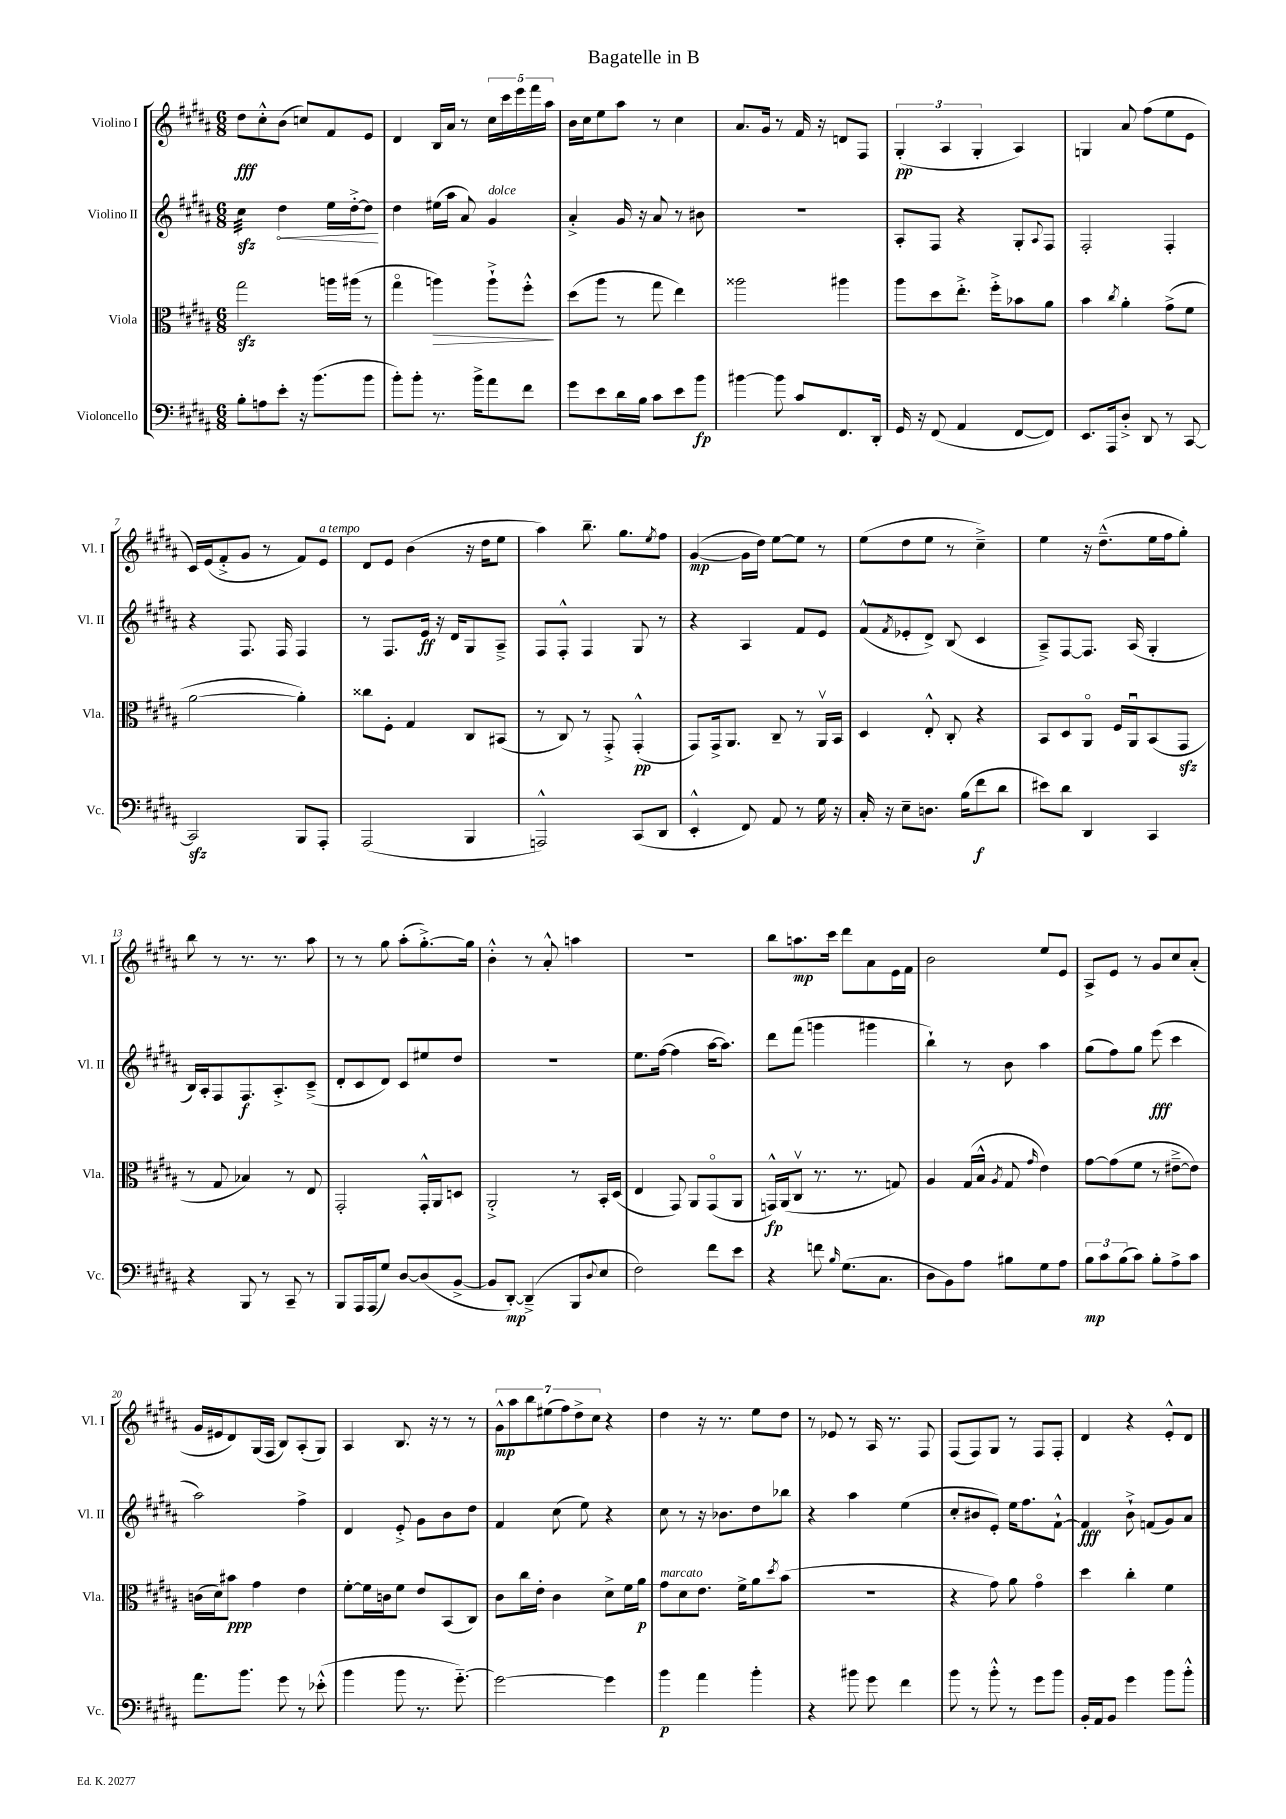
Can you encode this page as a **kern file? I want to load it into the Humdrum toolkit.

**kern	**dynam	**kern	**dynam	**kern	**dynam	**kern	**dynam
*part4	*part4	*part3	*part3	*part2	*part2	*part1	*part1
*staff4	*staff4	*staff3	*staff3	*staff2	*staff2	*staff1	*staff1
*I"Violoncello	*	*I"Viola	*	*I"Violino II	*	*I"Violino I	*
*I'Vc.	*	*I'Vla.	*	*I'Vl. II	*	*I'Vl. I	*
*clefF4	*	*clefC3	*	*clefG2	*	*clefG2	*
*k[f#c#g#d#a#]	*	*k[f#c#g#d#a#]	*	*k[f#c#g#d#a#]	*	*k[f#c#g#d#a#]	*
*M6/8	*	*M6/8	*	*M6/8	*	*M6/8	*
=1	=1	=1	=1	=1	=1	=1	=1
*	*	*	*	*tremolo	*	*	*
8B'\L	.	2gg#zz\	.	32cc#zz\LLL	.	8dd#\L	fff
.	.	.	.	32cc#zz\	.	.	.
.	.	.	.	32cc#zz\	.	.	.
.	.	.	.	32cc#zz\	.	.	.
8An\	.	.	.	32cc#zz\	.	8cc#'^^\	.
.	.	.	.	32cc#zz\	.	.	.
.	.	.	.	32cc#zz\	.	.	.
.	.	.	.	32cc#zz\JJJ	.	.	.
*	*	*	*	*Xtremolo	*	*	*
!	!	!	!	!	!LO:HP:b	!	!
8e'\J	.	.	.	4dd#\	<	(8b\J	.
16r	.	.	.	.	.	8ccn/L)	.
(8.b\L	.	.	.	.	.	.	.
.	.	16aan\LL	.	16ee\LL	.	8f#/	.
.	.	(16aa#X\JJ	.	[16dd#'^\J	.	.	.
8b\J	.	8r	.	8dd#\J]	.	8e/J	.
.	.	.	.	.	[	.	.
=2	=2	=2	=2	=2	=2	=2	=2
8b'\L)	.	4gg#\	.	4dd#\	.	4d#/	.
8b'\J	.	.	.	.	.	.	.
!	!	!	!LO:HP:b	!	!	!	!
8.r	.	4aan\)	>	(16ee#X\LL	.	16B/LL	.
.	.	.	.	16aa#\JJ	.	16a#/JJ	.
.	.	.	.	8a#/)	.	8r	.
16b^\KL	.	.	.	.	.	.	.
!	!	!	!	!LO:TX:a:i:t=dolce	!	!	!
8a#\	.	8aa`^\L	.	4g#/	.	20cc#\LL	.
.	.	.	.	.	.	20ccc#\	.
.	.	.	.	.	.	20eee\	.
8f#\J	.	8ff#'^^\J	.	.	.	.	.
.	.	.	.	.	.	20fff#\	.
.	.	.	.	.	.	20aa#\JJ	.
.	.	.	]	.	.	.	.
=3	=3	=3	=3	=3	=3	=3	=3
8g#\L	.	(8dd#\L	.	4a#'^/	.	16b\LL	.
.	.	.	.	.	.	16cc#\J	.
8e\	.	8aa#\J	.	.	.	8ee\	.
16d#\L	.	8r	.	16g#/	.	8aa#\J	.
16B\JJ	.	.	.	16r	.	.	.
8c#\L	.	8gg#\	.	8a#/	.	8r	.
8e\	.	4ee\)	.	8r	.	4cc#\	.
8b\J	fp	.	.	8b#X\	.	.	.
=4	=4	=4	=4	=4	=4	=4	=4
[4b#X\	.	2aa##X\	.	2.r	.	8.a#/L	.
.	.	.	.	.	.	16g#/Jk	.
8b#\]	.	.	.	.	.	8r	.
8c#/L	.	.	.	.	.	16f#/	.
.	.	.	.	.	.	16r	.
8.FF#/	.	4aa#X\	.	.	.	8dn/L	.
.	.	.	.	.	.	8F#/J	.
16DD#'/Jk	.	.	.	.	.	.	.
=5	=5	=5	=5	=5	=5	=5	=5
16GG#/	.	8aa#\L	.	8A#'/L	.	(6G#'/	pp
16r	.	.	.	.	.	.	.
(8FF#/	.	8dd#\	.	8F#/J	.	.	.
.	.	.	.	.	.	6A#/	.
4AA#/	.	8.ee'^\J	.	4r	.	.	.
.	.	.	.	.	.	6G#'/	.
.	.	16ff#'^\KL	.	.	.	.	.
[8FF#/L	.	8b-X\	.	8G#'/L	.	4A#/)	.
.	.	.	.	8qqA#/	.	.	.
8FF#/J])	.	8a#\J	.	8F#/J	.	.	.
=6	=6	=6	=6	=6	=6	=6	=6
8.EE/L	.	4b\	.	2F#'/	.	4Gn/	.
16AAA#/k	.	.	.	.	.	.	.
.	.	8qcc#/	.	.	.	.	.
8D#'^/J	.	4a#'\	.	.	.	8a#/	.
8DD#/	.	.	.	.	.	(8ff#\L	.
8r	.	(8g#^\L	.	4F#'/	.	8ee\	.
[8CC#/	.	8f#\J	.	.	.	8e\J	.
!!LO:LB:g=z
=7	=7	=7	=7	=7	=7	=7	=7
2CC#zz/]	.	[2a#\	.	4r	.	16c#/LL)	.
.	.	.	.	.	.	(16e/J	.
.	.	.	.	.	.	8f#'^/	.
.	.	.	.	8.F#/	.	8g#/J	.
.	.	.	.	.	.	8r	.
.	.	.	.	16F#/	.	.	.
8BBB/L	.	4a#'\])	.	4F#/	.	8f#/L)	.
!	!	!	!	!	!	!LO:TX:a:i:t=a tempo	!
8AAA#'/J	.	.	.	.	.	8e/J	.
=8	=8	=8	=8	=8	=8	=8	=8
(2AAA#/	.	8cc##X\L	.	8r	.	8d#/L	.
.	.	8F#'\J	.	8.F#/L	.	8e/J	.
.	.	4G#/	.	.	.	(4b\	.
.	.	.	.	16e/Jk	ff	.	.
.	.	.	.	16r	.	.	.
.	.	.	.	16d#/KL	.	.	.
4BBB/	.	8C#/L	.	8G#/	.	16r	.
.	.	.	.	.	.	16dd#\KL	.
.	.	(8BB#X/J	.	8A#~^/J	.	8ee\J	.
=9	=9	=9	=9	=9	=9	=9	=9
2AAAn^^/)	.	8r	.	8F#/L	.	4aa#\)	.
.	.	8C#/)	.	8F#'^^/J	.	.	.
.	.	8r	.	4F#/	.	8.bb~\	.
.	.	8GG#'^/	.	.	.	.	.
.	.	.	.	.	.	8.gg#\L	.
(8CC#/L	.	(4GG#'^^/	pp	8G#/	.	.	.
.	.	.	.	.	.	8qee/	.
8DD#/J	.	.	.	8r	.	8ff#\J	.
=10	=10	=10	=10	=10	=10	=10	=10
4EE'^^/	.	8GG#/L)	.	4r	.	([4g#/	mp
.	.	16GG#^/k	.	.	.	.	.
.	.	8.AA#/J	.	.	.	.	.
8FF#/)	.	.	.	4A#/	.	16g#\LL]	.
.	.	.	.	.	.	16dd#\JJ)	.
8AA#/	.	8C#~/	.	.	.	[8ee\L	.
8r	.	8r	.	8f#/L	.	8ee\J]	.
16G#\	.	16AA#v/LL	.	8e/J	.	8r	.
16r	.	16BB/JJ	.	.	.	.	.
=11	=11	=11	=11	=11	=11	=11	=11
16C#'/	.	4D#/	.	(8f#^^/L	.	(8ee\L	.
16r	.	.	.	.	.	.	.
.	.	.	.	8qf#/	.	.	.
8E~\L	.	.	.	8e-X'/	.	8dd#\	.
8.Dn\J	.	8E'^^/	.	8d#^/J)	.	8ee\J	.
.	.	8C#'/	.	(8B/	.	8r	.
(16B\KL	.	.	.	.	.	.	.
8f#\	f	4r	.	4c#/	.	4cc#~^\)	.
8d#\J	.	.	.	.	.	.	.
=12	=12	=12	=12	=12	=12	=12	=12
8e#X\L)	.	8BB/L	.	8A#~^/L)	.	4ee\	.
8d#\J	.	8D#/	.	[8F#/	.	.	.
4DD#/	.	8AA#/J	.	8.F#/J]	.	16r	.
.	.	.	.	.	.	(8.dd#~^^\L	.
.	.	16F#/LL	.	.	.	.	.
.	.	16AA#u/J	.	(16A#/	.	.	.
4CC#/	.	(8BB/	.	4G#'/	.	16ee\L	.
.	.	.	.	.	.	16ff#\J	.
.	.	8GG#zz/J	.	.	.	8gg#'\J)	.
!!LO:LB:g=z
=13	=13	=13	=13	=13	=13	=13	=13
4r	.	8r	.	16B/LL)	.	8bb\	.
.	.	.	.	16A#'/J	.	.	.
.	.	8G#/	.	8F#/	.	8r	.
8BBB/	.	4B-X/)	.	8.F#/	f	8.r	.
8r	.	.	.	.	.	.	.
.	.	.	.	8.A#'^/	.	8.r	.
8CC#~/	.	8r	.	.	.	.	.
8r	.	8E/	.	(8c#~^/J	.	8aa#\	.
=14	=14	=14	=14	=14	=14	=14	=14
8BBB/L	.	2GG#'/	.	8d#'/L	.	8r	.
16AAA#/L	.	.	.	8c#/	.	8r	.
(16AAA#/J	.	.	.	.	.	.	.
8G#/J)	.	.	.	8d#/J)	.	8gg#\	.
[8D#/L	.	.	.	8c#/L	.	(8aa#'\L	.
(8D#/]	.	16GG#'^^/LL	.	8ee#X/	.	[8.gg#'^\)	.
.	.	16AA#/J	.	.	.	.	.
[8BB^/J	.	8Dn/J	.	8dd#/J	.	.	.
.	.	.	.	.	.	16gg#\Jk]	.
=15	=15	=15	=15	=15	=15	=15	=15
8BB/L]	.	2AA#'^/	.	2.r	.	4b'^^\	.
[8DD#'/J)	mp	.	.	.	.	.	.
(4DD#~^/]	.	.	.	.	.	8r	.
.	.	.	.	.	.	8a#'^^/	.
8BBB/L	.	8r	.	.	.	4aan\	.
8qqD#/	.	.	.	.	.	.	.
8E/J	.	16BB'/LL	.	.	.	.	.
.	.	(16D#/JJ	.	.	.	.	.
=16	=16	=16	=16	=16	=16	=16	=16
2F#\)	.	4E/	.	8.ee\L	.	2.r	.
.	.	.	.	([16ff#\Jk	.	.	.
.	.	8GG#/)	.	4ff#\]	.	.	.
.	.	8AA#/L	.	.	.	.	.
8f#\L	.	(8GG#/	.	[16aa#\KL	.	.	.
.	.	.	.	8.aa#\J])	.	.	.
8e\J	.	8AA#/J	.	.	.	.	.
=17	=17	=17	=17	=17	=17	=17	=17
4r	.	16GGn^^/LL)	fp	8ddd#\L	.	8bb\L	.
.	.	(16AA#/J	.	.	.	.	.
.	.	8C#v/J	.	(8fff#\J	.	8.aan\	mp
8fn\	.	8.r	.	4gggn\	.	.	.
.	.	.	.	.	.	16ccc#\Jk	.
16qqB/	.	.	.	.	.	.	.
(8.G#\L	.	.	.	.	.	8ddd#\L	.
.	.	8.r	.	.	.	.	.
.	.	.	.	4ggg#X\	.	8a#\	.
8.C#\J	.	.	.	.	.	.	.
.	.	8Gn/)	.	.	.	16e\L	.
.	.	.	.	.	.	16f#\JJ	.
=18	=18	=18	=18	=18	=18	=18	=18
8D#\L	.	4A#/	.	4bb`\)	.	2b\	.
8BB\)	.	.	.	.	.	.	.
8A#\J	.	(16G#/LL	.	8r	.	.	.
.	.	16B^^/JJ	.	.	.	.	.
.	.	8qA#/	.	.	.	.	.
8B#X\L	.	8G#/	.	8b\	.	.	.
.	.	16qqg#/	.	.	.	.	.
8G#\	.	4e\)	.	4aa#\	.	8ee/L	.
8A#\J	.	.	.	.	.	8e/J	.
=19	=19	=19	=19	=19	=19	=19	=19
12B\L	mp	[8g#\L	.	(8gg#\L	.	8A#^/L	.
12c#\	.	.	.	.	.	.	.
.	.	(8g#\]	.	8ff#\)	.	8e/J	.
(12B\	.	.	.	.	.	.	.
8c#\J)	.	8f#\J	.	8gg#\J	.	8r	.
8B'\L	.	8r	.	(8eee\	fff	8g#/L	.
8A#^\	.	[8e#X~^\L	.	4ccc#\	.	8cc#/	.
8c#\J	.	8e#\J])	.	.	.	(8a#'/J	.
!!LO:LB:g=z
=20	=20	=20	=20	=20	=20	=20	=20
8.a#\L	.	(16cn\LL	.	2aa#\)	.	16g#/LL	.
.	.	16d#\J)	.	.	.	16e#X/J	.
.	.	8b#X\J	ppp	.	.	8d#/)	.
8.b\J	.	.	.	.	.	.	.
.	.	4g#\	.	.	.	(16G#/L	.
.	.	.	.	.	.	16F#/JJ	.
8g#\	.	.	.	.	.	8B/L)	.
8r	.	4e\	.	4ff#^\	.	(8A#'/	.
(8e-X'^^\	.	.	.	.	.	8G#/J)	.
=21	=21	=21	=21	=21	=21	=21	=21
4b\	.	[8f#'\L	.	4d#/	.	4A#/	.
.	.	16f#\L]	.	.	.	.	.
.	.	16cn\J	.	.	.	.	.
8b\	.	8f#\J	.	8e'^/	.	8.B/	.
8.r	.	8e/L	.	8g#\L	.	.	.
.	.	.	.	.	.	16r	.
.	.	(8BB/	.	8b\	.	8r	.
[8.g#\)	.	.	.	.	.	.	.
.	.	8C#/J)	.	8dd#\J	.	8r	.
=22	=22	=22	=22	=22	=22	=22	=22
2g#\_	.	8c#\L	.	4f#/	.	14g#^^\L	mp
.	.	.	.	.	.	14aa#\	.
.	.	16cc#\L	.	.	.	.	.
.	.	.	.	.	.	14bb\	.
.	.	16e'\JJ	.	.	.	.	.
.	.	.	.	.	.	(14ee#X\	.
.	.	4c#\	.	(8cc#\	.	.	.
.	.	.	.	.	.	14ff#\)	.
.	.	.	.	.	.	14dd#^\	.
.	.	.	.	8ee\)	.	.	.
.	.	.	.	.	.	14cc#\J	.
4g#\]	.	8d#^\L	.	4r	.	4r	.
.	.	16f#\L	.	.	.	.	.
.	.	16a#\JJ	p	.	.	.	.
=23	=23	=23	=23	=23	=23	=23	=23
!	!	!LO:TX:a:i:t=marcato	!	!	!	!	!
4b\	p	8g#\L	.	8cc#\	.	4dd#\	.
.	.	8d#\	.	8r	.	.	.
4a#\	.	8.e\J	.	16r	.	16r	.
.	.	.	.	8.b-X\L	.	8.r	.
.	.	16f#^\KL	.	.	.	.	.
4b'\	.	8a#\	.	8dd#\	.	8ee\L	.
.	.	8qdd#/	.	.	.	.	.
.	.	(8b\J	.	8bb-X\J	.	8dd#\J	.
=24	=24	=24	=24	=24	=24	=24	=24
4r	.	2.r	.	4r	.	8r	.
.	.	.	.	.	.	8e-X/	.
8b#X\	.	.	.	4aa#\	.	8r	.
8g#\	.	.	.	.	.	16A#/	.
.	.	.	.	.	.	8.r	.
4f#\	.	.	.	(4ee\	.	.	.
.	.	.	.	.	.	8F#/	.
=25	=25	=25	=25	=25	=25	=25	=25
8b\	.	4r	.	8cc#'/L	.	(8F#/L	.
8r	.	.	.	8b#X/	.	8F#/)	.
8b'^^\	.	8g#\)	.	8e'/J)	.	8G#/J	.
8r	.	8a#\	.	16ee\KL	.	8r	.
.	.	.	.	8.ff#\	.	.	.
8g#\L	.	4g#\	.	.	.	8F#/L	.
8b\J	.	.	.	[8f#`^^\J	.	8F#'/J	.
=26	=26	=26	=26	=26	=26	=26	=26
16BB'/LL	.	4dd#\	.	4f#/]	fff	4d#/	.
16AA#/J	.	.	.	.	.	.	.
8BB/J	.	.	.	.	.	.	.
4g#\	.	4cc#'\	.	8b`^\	.	4r	.
.	.	.	.	(8fn/L	.	.	.
8b\L	.	4f#\	.	8g#/)	.	8e'^^/L	.
8b'^^\J	.	.	.	8a#/J	.	8d#/J	.
==	==	==	==	==	==	==	==
*-	*-	*-	*-	*-	*-	*-	*-
